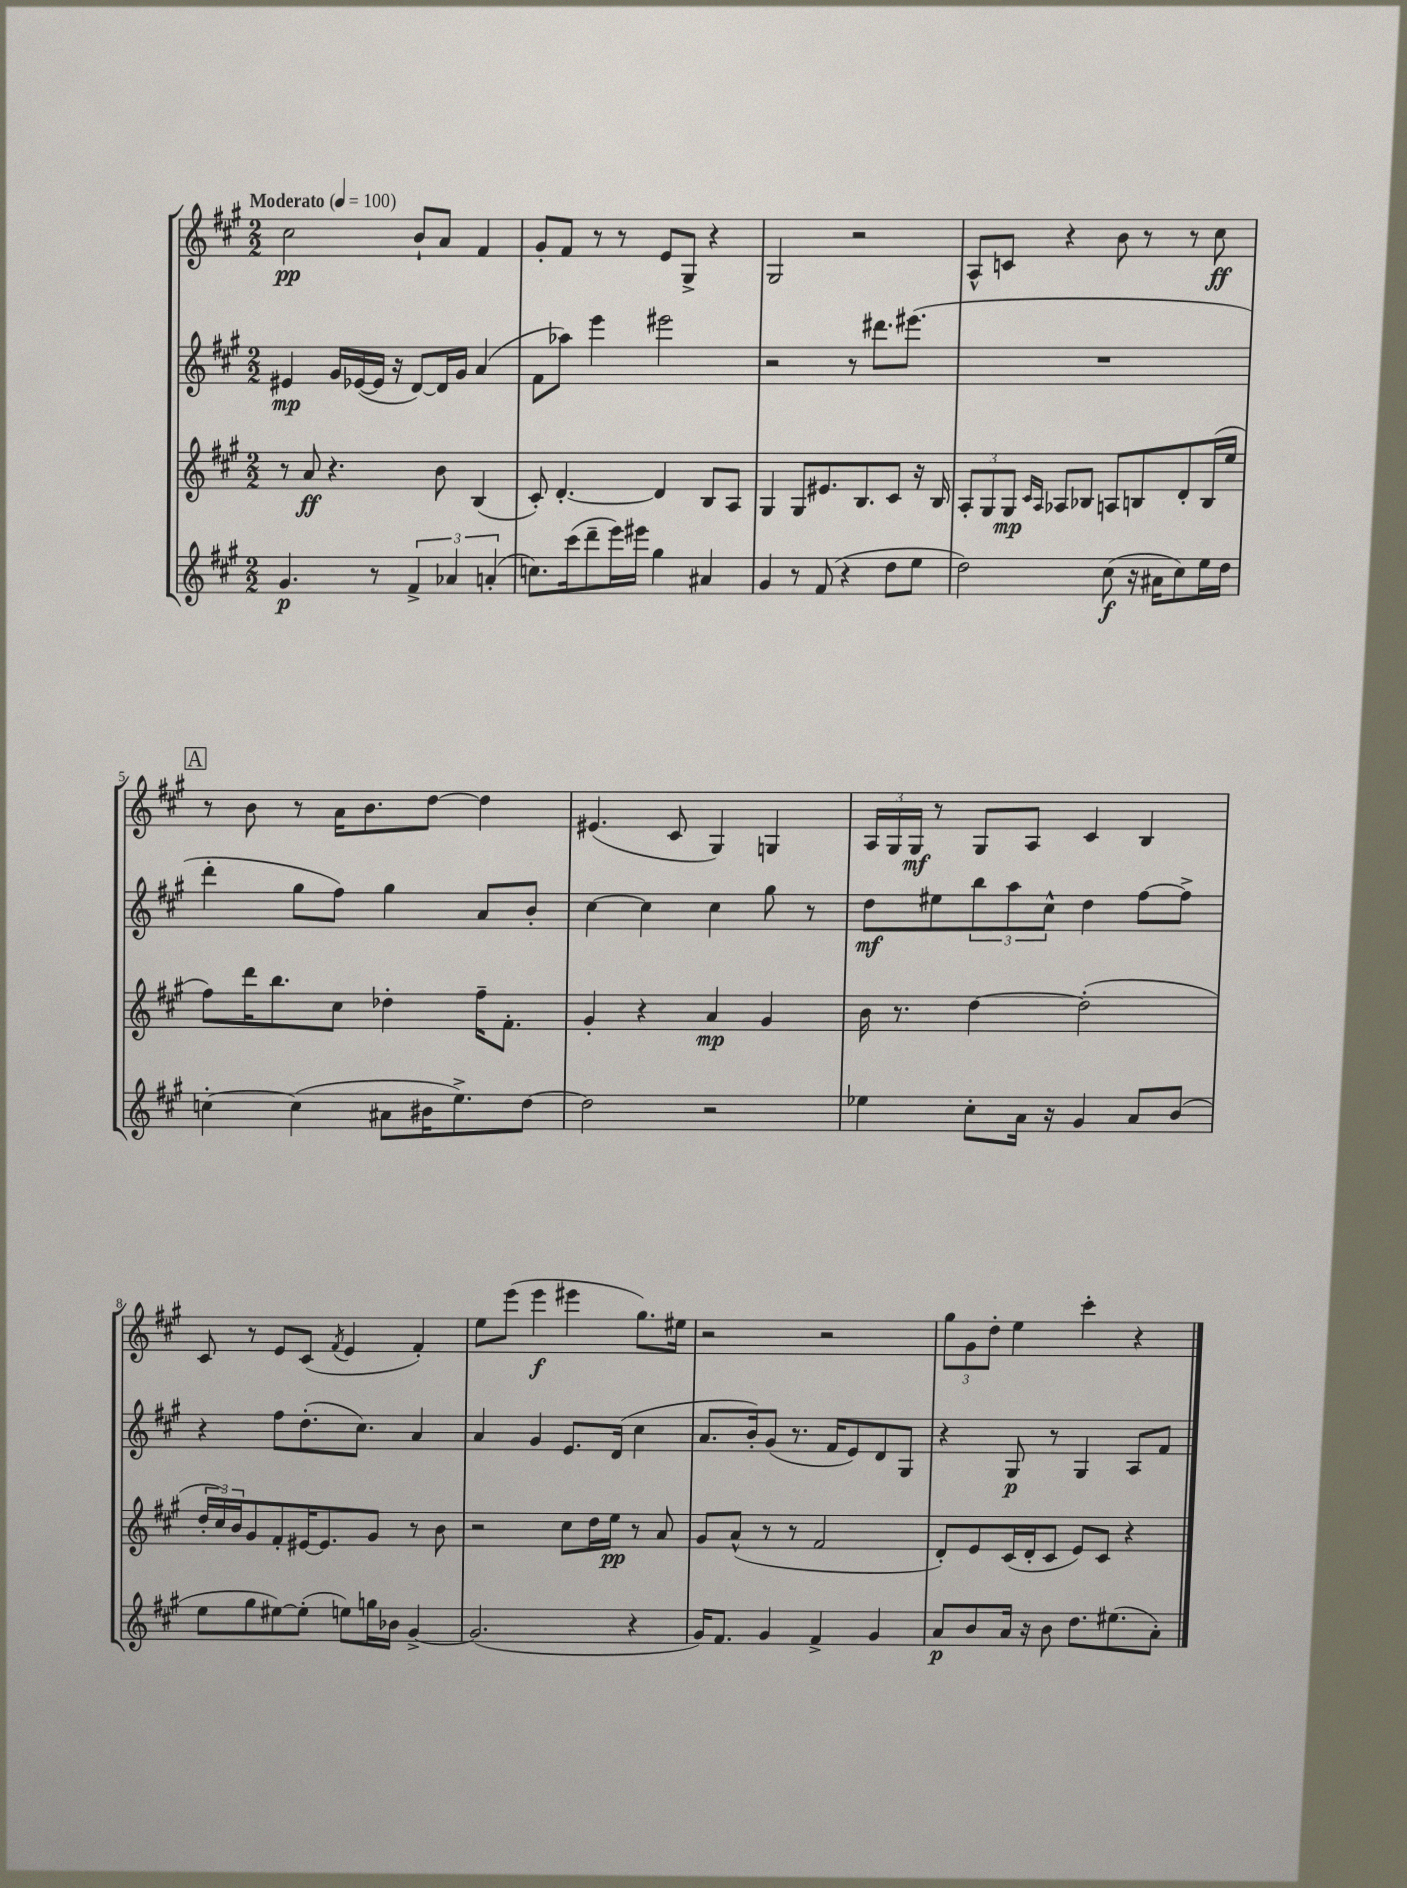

**kern	**kern	**kern	**kern
*staff4	*staff3	*staff2	*staff1
*clefG2	*clefG2	*clefG2	*clefG2
*k[f#c#g#]	*k[f#c#g#]	*k[f#c#g#]	*k[f#c#g#]
*M2/2	*M2/2	*M2/2	*M2/2
*MM100	*MM100	*MM100	*MM100
4.g#	8r	4e#	2cc#
.	8a	.	.
.	4.r	16g#	.
.	.	([16e-	.
8r	.	16e-]	.
.	.	16r	.
6f#^	.	[8d)	8b`
.	8b	16d]	8a
6a-	.	.	.
.	.	16g#	.
.	(4B	(4a	4f#
(6a'	.	.	.
=	=	=	=
8.cc)	8c#')	8f#	8g#'
.	[4.d'	8aa-)	8f#
(16ccc#	.	.	.
8ddd~	.	4eee	8r
16eee)	.	.	8r
16eee#	.	.	.
4gg#	4d]	2eee#	8e
.	.	.	8G#^
4a#	8B	.	4r
.	8A	.	.
=	=	=	=
4g#	4G#	2r	2G#
8r	8G#	.	.
(8f#	8.e#	.	.
4r	.	8r	2r
.	8.B	.	.
.	.	8.ddd#	.
8dd	8c#	.	.
.	.	(8.eee#	.
8ee	16r	.	.
.	16B	.	.
=	=	=	=
2dd)	12A'	1r	8A^^
.	12G#	.	.
.	.	.	8c
.	12G#	.	.
.	16qqc#	.	.
.	16qqA	.	.
.	8A-	.	4r
.	8B-	.	.
(8cc#	8A	.	8b
16r	8B	.	8r
16a#	.	.	.
8cc#)	8d'	.	8r
16ee	(16B	.	8cc#
16dd	16ee	.	.
=	=	=	=
[4cc'	8ff#)	4ddd'	8r
.	16ddd	.	8b
.	8.bb	.	.
(4cc]	.	8gg#	8r
.	8cc#	8ff#)	16a
.	.	.	8.b
8a#	4dd-'	4gg#	.
16b#	.	.	[8dd
8.ee^)	.	.	.
.	16ff#~	8a	4dd]
.	8.f#'	.	.
[8dd	.	8b'	.
=	=	=	=
2dd]	4g#'	[4cc#	(4.e#
.	4r	4cc#]	.
.	.	.	8c#
2r	4a	4cc#	4G#)
.	4g#	8gg#	4G
.	.	8r	.
=	=	=	=
4ee-	16b	8dd	24A
.	.	.	24G#
.	8.r	.	.
.	.	.	24G#
.	.	8ee#	8r
8cc#'	[4dd	12bb	8G#
.	.	12aa	.
16a	.	.	8A
.	.	12cc#^^	.
16r	.	.	.
4g#	(2dd']	4dd	4c#
8a	.	[8ff#	4B
(8b	.	8ff#^]	.
=	=	=	=
8ee	24dd'	4r	8c#
.	24cc#)	.	.
.	24b	.	.
8gg#	8g#	.	8r
[8ee#)	8f#'	8ff#	8e
(8ee#']	[16e#	(8.dd'	(8c#
.	8.e#]	.	.
.	.	.	8qf#
8ee)	.	.	4e
.	.	8.cc#)	.
16gg	8g#	.	.
16b-	.	.	.
[4g#^	8r	4a	4f#')
.	8b	.	.
=	=	=	=
(2.g#]	2r	4a	8ee
.	.	.	(8eee
.	.	4g#	4eee
.	8cc#	8.e	4eee#
.	16dd	.	.
.	16ee	(16d	.
4r	8r	4cc#	8.gg#)
.	8a	.	.
.	.	.	16ee#
=	=	=	=
16g#)	8g#	8.a	2r
8.f#	.	.	.
.	(8a^^	.	.
.	.	16b')	.
4g#	8r	(8g#	.
.	8r	8.r	.
4f#^	2f#	.	2r
.	.	16f#	.
.	.	8e)	.
4g#	.	8d	.
.	.	8G#	.
=	=	=	=
8a	8d')	4r	12gg#
.	.	.	12g#
8b	8e	.	.
.	.	.	12dd'
16a	(16c#	8G#	4ee
16r	16d'	.	.
8b	8c#	8r	.
8.dd	8e)	4G#	4ccc#'
.	8c#	.	.
(8.ee#	.	.	.
.	4r	8A	4r
8a')	.	8f#	.
==	==	==	==
*-	*-	*-	*-
